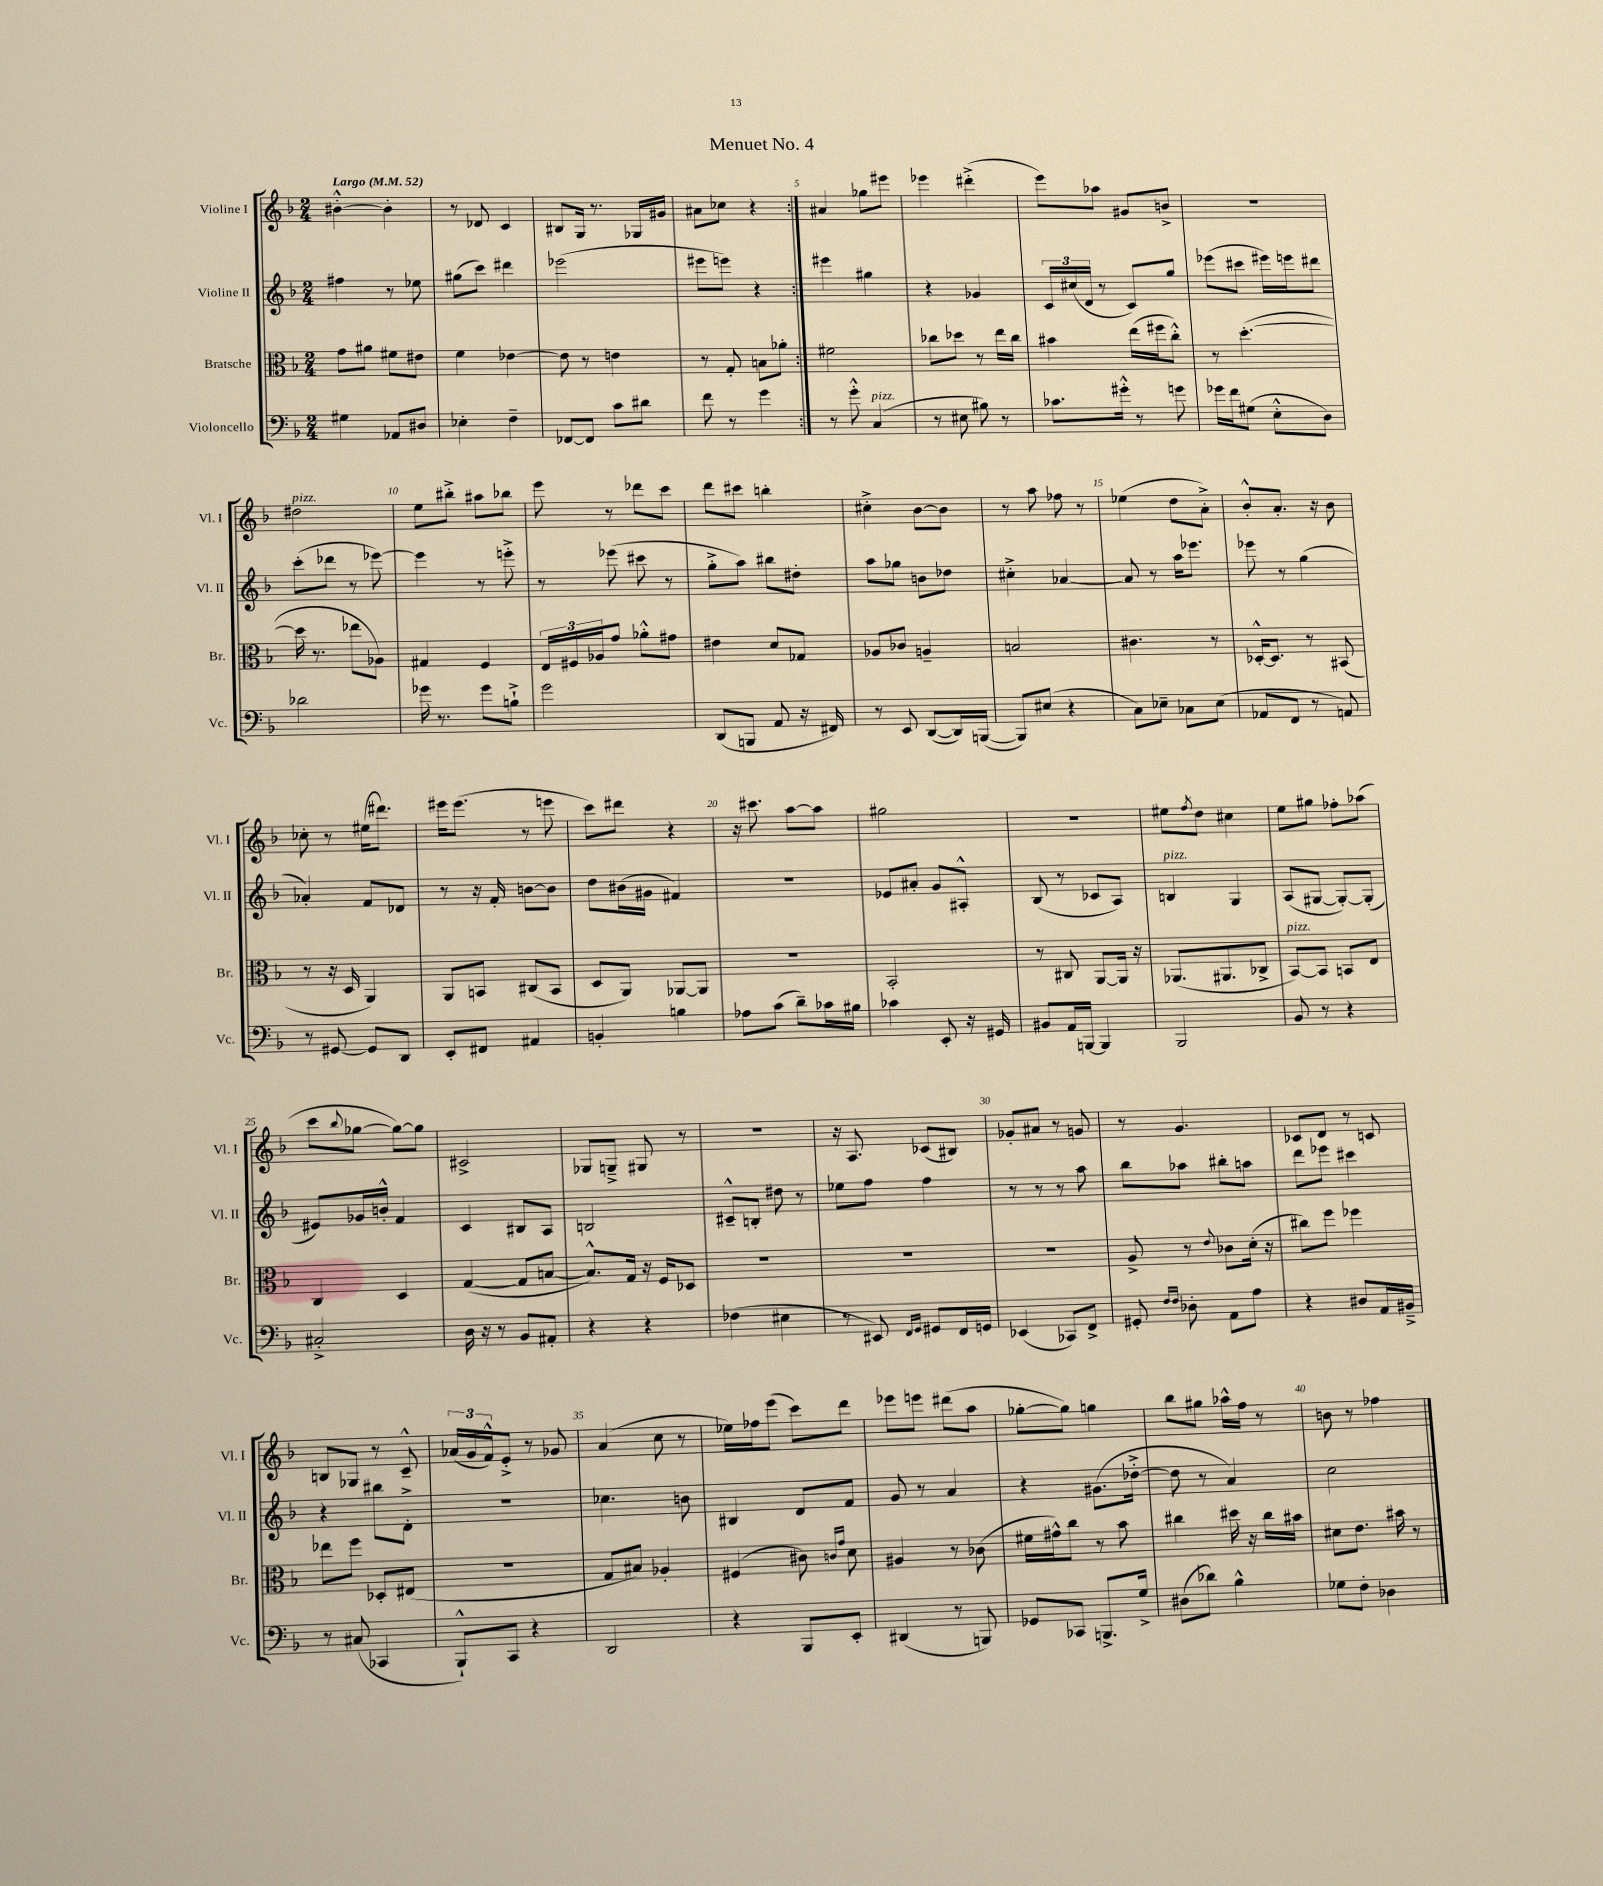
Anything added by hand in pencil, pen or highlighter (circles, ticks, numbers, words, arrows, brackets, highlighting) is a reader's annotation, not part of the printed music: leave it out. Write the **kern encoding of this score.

**kern	**kern	**kern	**kern
*staff4	*staff3	*staff2	*staff1
*clefF4	*clefC3	*clefG2	*clefG2
*k[b-]	*k[b-]	*k[b-]	*k[b-]
*M2/4	*M2/4	*M2/4	*M2/4
*MM52	*MM52	*MM52	*MM52
4G#\	8g\L	4ff#\	[4b#'^^\
.	8a#\J	.	.
8AA-/L	8f#\L	8r	4b#'\]
8D#/J	8e#\J	8ee-\	.
=	=	=	=
4E-'\	4f\	(8gg#\L	8r
.	.	8ccc\J)	8d-/
4F~\	[4e-\	4ddd#\	4c/
=	=	=	=
[8FF-/L	8e-\]	(2eee-\	8B#/L
8FF-/]J	8r	.	16G/Jk
.	.	.	8.r
8c\L	4e\	.	.
8d#\J	.	.	16G-/LL
.	.	.	16g#/JJ
=	=	=	=
8f\	8r	8eee#\L	8a#\L
8r	8G'/	8eee\J)	8cc-\J
4g\	8B\L	4r	4r
.	8a-'\J	.	.
=:|!	=:|!	=:|!	=:|!
8r	2f#\	4eee#\	4a#/
8g'^^\	.	.	.
(4C/	.	4gg#\	8gg-\L
.	.	.	8eee#\J
=	=	=	=
8r	8cc-\L	4r	4eee-\
8E#\	8dd-\J	.	.
8B#\)	8r	4g-/	(4ddd#'^\
8r	16ee\LL	.	.
.	16cc-\JJ	.	.
=	=	=	=
8.c-\L	4b#\	24c/LL	8eee\L)
.	.	(24cc#/	.
.	.	24d/JJ	.
.	.	8r	8aa-\J
16g#'^^\Jk	.	.	.
8r	(16ee\LL	8c/L)	8g#/L
.	16ff#\J	.	.
8g\	8cc'^^\J)	8gg/J	8b^/J
=	=	=	=
16g-\LL	8r	(8eee-\L	2r
16f\J	.	.	.
(8G#\J	([4.dd'\	8ccc#\J	.
8E'^^\L	.	16eee#\LL)	.
.	.	16eee\J	.
8D\J)	.	8ddd#\J	.
=	=	=	=
2d-\	16dd\]	(8ccc'\L	2dd#\
.	8.r	.	.
.	.	8ddd-\J	.
.	8ee-\L	8r	.
.	8A-\J)	[8eee-\)	.
=	=	=	=
16g-\	4G#/	4eee-\]	8ee\L
8.r	.	.	.
.	.	.	8bb#'^\J
8g-\L	4F/	8r	8aa#\L
8B`^\J	.	8eee'^\	8bb-\J
=	=	=	=
2g\	24E/LL	8r	8eee\
.	24F#/	.	.
.	24A-/J	.	.
.	8g/J	(8eee-\	8r
.	8a-'^^\L	8ccc#\	8ddd-\L
.	8g#\J	8r	8ccc\J
=	=	=	=
(8DD/L	4e#\	8gg'^\L	8ddd\L
8BBB/J	.	8aa\J)	8ccc#\J
8AA/	8d/L	8bb#\L	4bb'\
16r	8G-/J	8dd#'\J	.
16FF#/)	.	.	.
=	=	=	=
8r	8A-/L	8aa\L	4cc#'^\
8EE/	8c-/J	8gg-\J	.
([8DD/L	4A~/	8b\L	[8b-\L
16DD/]L)	.	8dd-\J	8b-\]J
([16BBB/JJ	.	.	.
=	=	=	=
8BBB/]L)	2B/	4cc#'^\	8r
(8E#/J	.	.	8aa\
4r	.	[4a-/	8ff-\
.	.	.	8r
=	=	=	=
8C\L)	4.c#\	8a-/]	(4ee-\
8E-~\J	.	8r	.
8C-\L	.	16aa\LK	8dd\L
.	.	8.eee-\J	.
(8E-\J	8r	.	8a'^\J)
=	=	=	=
8AA-/L	[16D-'^^/LK	8eee-\	8b-'^^/L
.	8.D-/]J	.	.
8FF/J	.	8r	8.a'/J
8r	8r	(4gg\	.
.	.	.	16r
8AA/)	(8BB#/	.	8b-\
=	=	=	=
8r	8r	4a-'/)	8cc-'\
[8GG#/	16r	.	8r
.	16D/	.	.
8GG#/]L	4AA/)	8f/L	(16ee#\LK
.	.	.	8.ddd#\J)
8DD/J	.	8d-/J	.
=	=	=	=
8EE'/L	8AA/L	8r	16eee#\LK
.	.	.	(8.eee#\J
8FF#/J	8BB/J	16r	.
.	.	16f'/	.
4AA#/	(8C#/L	[8b\L	8r
.	8BB/J	8b\]J	8eee\
=	=	=	=
4BB'/	8D/L	8dd\L	8ccc\L)
.	8AA/J)	(16b#\L	8ddd#\J
.	.	16g#\JJ	.
4B\	[8AA-/L	4f#/)	4r
.	8AA-/]J	.	.
=	=	=	=
8A-\L	2r	2r	16r
.	.	.	8.ccc#\
(8c\J	.	.	.
8d~\L)	.	.	[8aa\L
16c-\L	.	.	8aa\]J
16B#\JJ	.	.	.
=	=	=	=
4c-\	2BB-'/	8e-/L	2gg#\
.	.	8a#'/J	.
8EE'/	.	8g/L	.
16r	.	8A#'^^/J	.
16GG#/	.	.	.
=	=	=	=
8BB#/L	8r	(8B-/	2r
16AA/L	8C#/	8r	.
[16BBB/JJ	.	.	.
4BBB/]	[8AA/L	8c-/L	.
.	16AA/]Jk	8A/J)	.
.	16r	.	.
=	=	=	=
2BBB-/	(8.AA-/L	4B/	8ee#\L
.	.	.	8qff/
.	.	.	8dd\J
.	8.AA#/	.	.
.	.	4G/	4cc#\
.	8C-^/J	.	.
=	=	=	=
8BB-/	[8BB-/L)	(8A/L	8ee\L
8r	8BB-/]J	[8G#/J	8gg#\J
4r	8BB/L	8G#'/_L)	8ff-'\L
.	8E/J	(8G#'/]J	(8aa-\J
=	=	=	=
2C#'^/	4C/	8e#/L)	8ccc\L
.	.	.	8qqbb-/
.	.	16g-/L	[8gg-\J
.	.	16b'^^/JJ	.
.	4D/	4f/	8gg-\_L)
.	.	.	8gg-\]J
=	=	=	=
16D\	([4G/	4c/	2c#^/
16r	.	.	.
8r	.	.	.
8BB-/L	8G/]L	8B#/L	.
8AA#'/J	[8B/J	8A/J	.
=	=	=	=
4r	8.B^^/]L)	2B/	8G-/L
.	.	.	8G~^/J
.	16G/Jk	.	.
4r	16r	.	8G#/
.	16F/LK	.	.
.	8D-/J	.	8r
=	=	=	=
(4F-\	2r	8c#~^^/L	2r
.	.	8B'/J	.
4E#\	.	8dd#\	.
.	.	8r	.
=	=	=	=
8r	2r	8ee-\L	16r
.	.	.	8.A/
8EE#/)	.	8ff\J	.
16qqFF/LL	.	.	.
16qqGG/JJ	.	.	.
8GG#/L	.	4ff\	(8c-/L
16FF/L	.	.	8B#/J)
16GG/JJ	.	.	.
=	=	=	=
(4EE-/	2r	8r	8g-'/L
.	.	8r	8a#/J
8CC-/L)	.	8r	8r
8FF^/J	.	8aa\	8g/
=	=	=	=
8GG#'/	8A^/	8bb-\L	8r
16qqF/LL	.	.	.
16qqF/JJ	.	.	.
8D-'\	8r	8aa-\J	4.g/
.	8qqe/	.	.
8AA\L	8c-\L	8bb#'\L	.
8A\J	(16d'\Jk	8aa\J	.
.	16r	.	.
=	=	=	=
4r	8cc#\L)	8ddd\L	8c-/L
.	8ff\J	8eee-\J	8d/J
8D#/L	4ff-\	4ccc#\	8r
16AA/L	.	.	8c/
16BB#~^/JJ	.	.	.
=	=	=	=
8r	8ee-\L	4r	8B/L
(8C#/	8ff\J	.	8G-/J
4CC-/	8D-'/L	8bb#\L	8r
.	(8E#/J	8d'^\J	8c~^^/
=	=	=	=
8BBB-`^^/L)	2r	2r	(24a-/LL
.	.	.	24g/
.	.	.	24f^^/J)
8CC/J	.	.	8e'^/J
4r	.	.	8r
.	.	.	8g-/
=	=	=	=
2DD/	8G/L	4.cc-\	(4a/
.	8B#/J)	.	.
.	4A-'/	.	8cc\
.	.	8b\	8r
=	=	=	=
4r	(4F#/	4B#/	16ee-\LL)
.	.	.	16ff-\J
.	.	.	(8eee\J
8BBB-/L	8c#\)	8d/L	8ccc\L)
.	16qqc/LL	.	.
.	16qqg/JJ	.	.
8EE'/J	8d\	8f/J	8ddd\J
=	=	=	=
(4DD#/	4A#/	8g/	8eee-\L
.	.	8r	8eee\J
8r	8r	4a/	(8ddd#\L
8BBB/)	(8c-\	.	8aa\J
=	=	=	=
8GG-/L	16f#\LL	4r	[8gg-'\L
.	16g#^^\J)	.	.
8CC-/J	8cc\J	.	8gg-\]J)
8.BBB^/L	8r	(8.g#\L	4gg\
.	8b-\	.	.
16G^/Jk	.	[16dd-'^\Jk	.
=	=	=	=
(8D#\L	4cc#\	8dd-\]	8bb-\L
8d-\J)	.	8r	8gg#\J
4B-^^\	16dd#\	4a/)	16aa-^^\LL
.	16r	.	16ff\JJ
.	16cc#\LL	.	8r
.	16b#\JJ	.	.
=	=	=	=
8G-\L	8d#\L	2cc\	8b\
8F'\J	8.e\J	.	8r
4D-\	.	.	4ff-\
.	16b#\	.	.
.	8r	.	.
==	==	==	==
*-	*-	*-	*-
